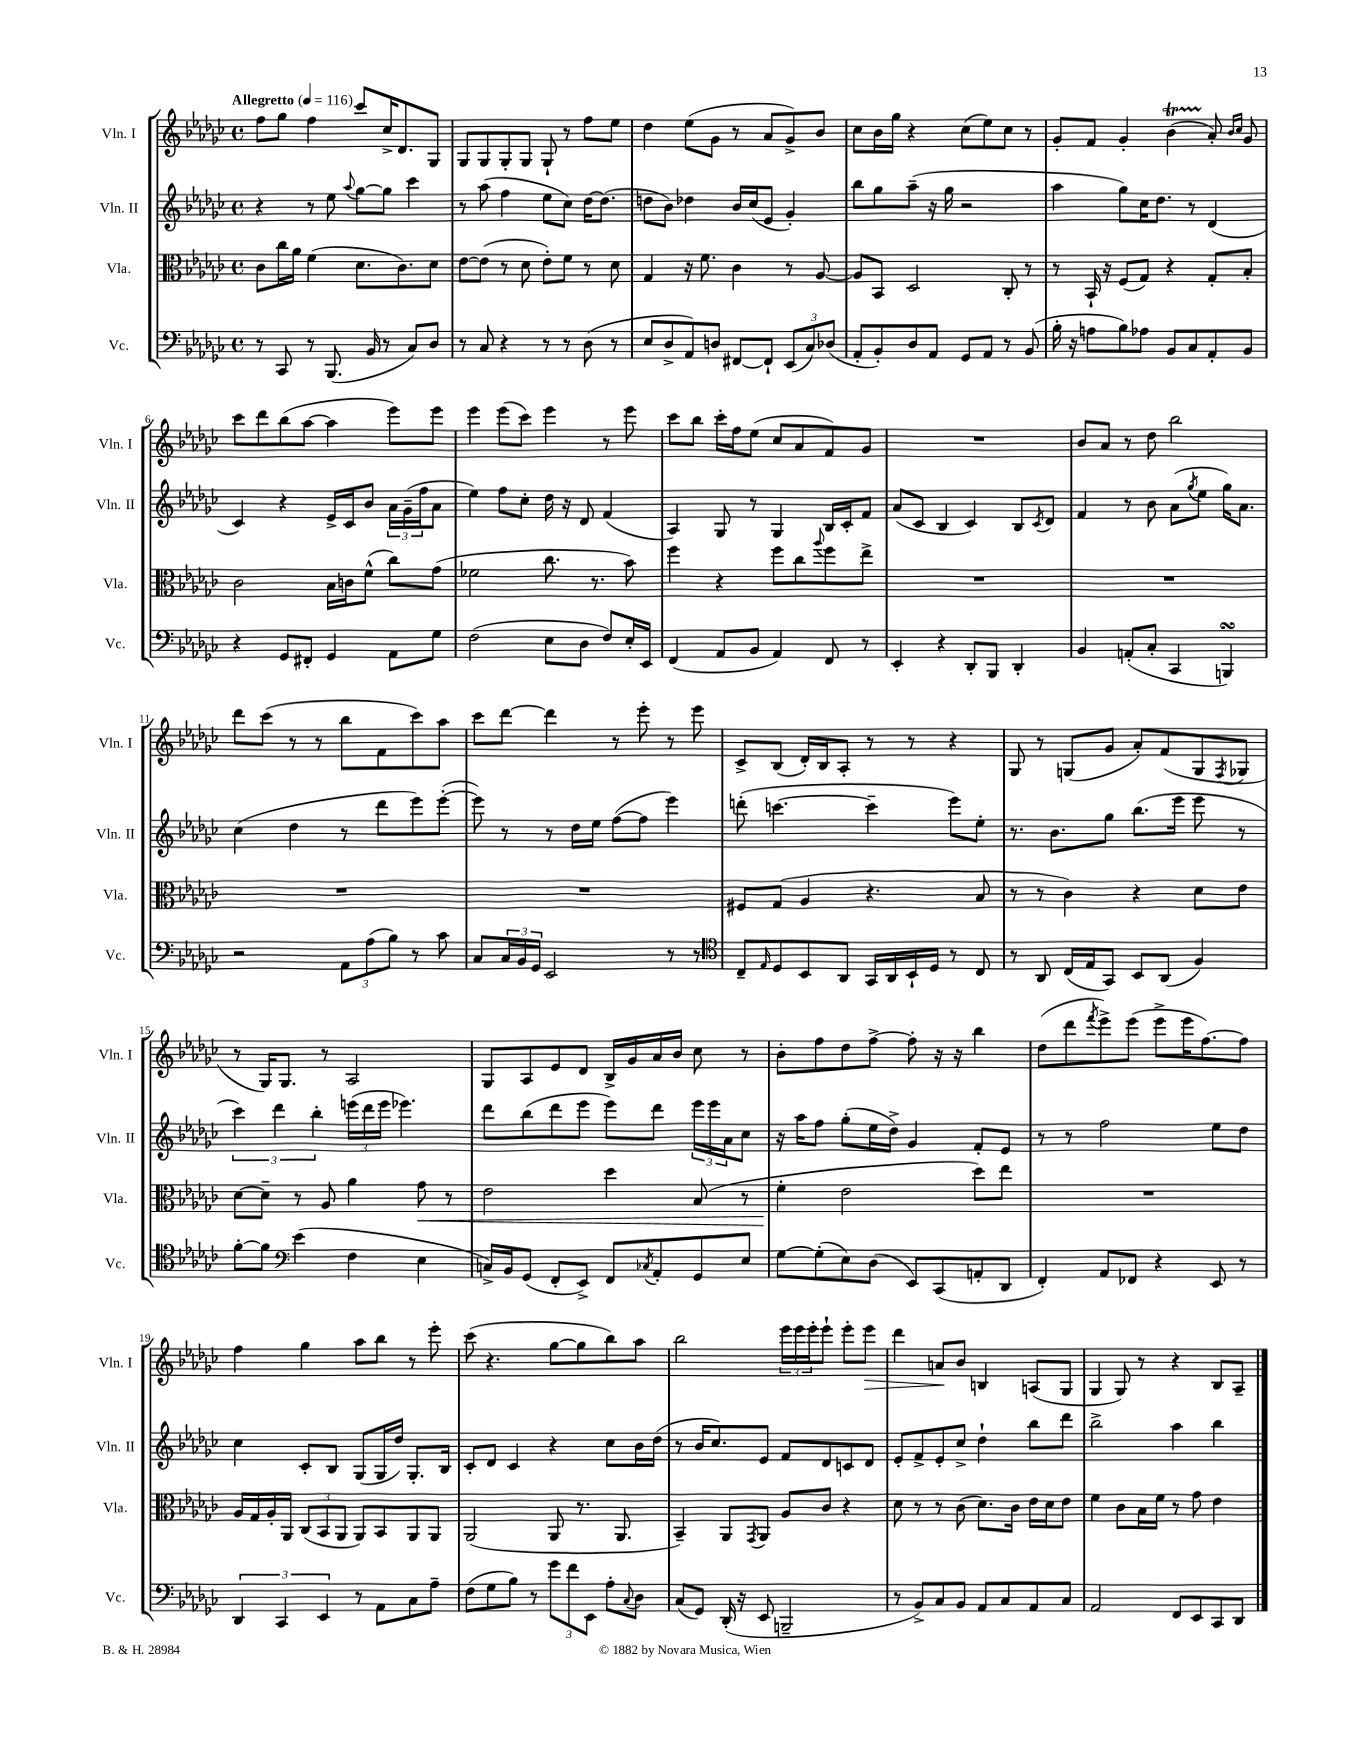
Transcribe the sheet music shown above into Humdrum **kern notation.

**kern	**kern	**dynam	**kern	**kern	**dynam
*part4	*part3	*part3	*part2	*part1	*part1
*staff4	*staff3	*staff3	*staff2	*staff1	*staff1
*I"Vc.	*I"Vla.	*	*I"Vln. II	*I"Vln. I	*
*I'Vc.	*I'Vla.	*	*I'Vln. II	*I'Vln. I	*
*clefF4	*clefC3	*	*clefG2	*clefG2	*
*k[b-e-a-d-g-c-]	*k[b-e-a-d-g-c-]	*	*k[b-e-a-d-g-c-]	*k[b-e-a-d-g-c-]	*
*M4/4	*M4/4	*	*M4/4	*M4/4	*
*met(c)	*met(c)	*	*met(c)	*met(c)	*
*MM116	*MM116	*	*MM116	*MM116	*
=1	=1	=1	=1	=1	=1
!	!	!	!	!LO:TX:a:B:t=Allegretto	!
8r	8c-\L	.	4r	8ff\L	.
8CC-/	16cc-\L	.	.	8gg-\J	.
.	16a-\JJ	.	.	.	.
8r	(4f\	.	8r	4ff\	.
(8.BBB-/	.	.	8ee-\	.	.
.	.	.	8qqaa-/	.	.
.	8.d-\L	.	[8gg-\L	8ccc-/L	.
16BB-/	.	.	.	.	.
8r	.	.	8gg-\J]	16cc-^/K	.
.	8.c-\)	.	.	8.d-/	.
8C-/L)	.	.	4ccc-\	.	.
8D-/J	8d-\J	.	.	8G-/J	.
=2	=2	=2	=2	=2	=2
8r	[8e-\L	.	8r	8G-/L	.
8C-/	(8e-\J]	.	(8aa-\	8G-/	.
4r	8r	.	4ff\	8G-'/	.
.	8d-\	.	.	8G-/J	.
8r	8e-'\L)	.	8ee-\L	8G-`/	.
8r	8f\J	.	8cc-\J)	8r	.
(8D-\	8r	.	[16dd-\KL	8ff\L	.
.	.	.	(8.dd-\J]	.	.
8r	8d-\	.	.	8ee-\J	.
=3	=3	=3	=3	=3	=3
8E-/L	4G-/	.	8ddn\L	4dd-\	.
8D-^/	.	.	8b-\J)	.	.
8AA-/)	16r	.	4dd-X\	(8ee-\L	.
.	8.f\	.	.	.	.
8Dn/J	.	.	.	8g-\J	.
[8FF#X/L	4c-\	.	16b-/LL	8r	.
.	.	.	(16cc-/J	.	.
8FF#`/J]	.	.	8e-/J	8a-/L	.
(12EE-/L	8r	.	4g-'/)	8g-^/)	.
12C-/)	.	.	.	.	.
.	[8A-/	.	.	8b-/J	.
(12D-X/J	.	.	.	.	.
=4	=4	=4	=4	=4	=4
8AA-'/L	8A-/L]	.	8bb-\L	8cc-\L	.
8BB-'/)	8BB-/J	.	8gg-\	16b-\L	.
.	.	.	.	16gg-\JJ	.
8D-/	2D-/	.	(8aa-~\J	4r	.
8AA-/J	.	.	16r	.	.
.	.	.	16gg-\	.	.
8GG-/L	.	.	2r	(8cc-\L	.
8AA-/J	.	.	.	8ee-\)	.
8r	8C-'/	.	.	8cc-\J	.
(8BB-/	8r	.	.	8r	.
=5	=5	=5	=5	=5	=5
16B-'\	8r	.	4aa-\	8g-'/L	.
16r	.	.	.	.	.
8An\L	16BB-`/	.	.	8f/J	.
.	16r	.	.	.	.
8B-\)	(8F/L	.	8gg-\L)	4g-'/	.
8A-X\J	8G-/J)	.	16cc-\K	.	.
.	.	.	8.dd-\J	.	.
8BB-/L	4r	.	.	(4b-t\	.
8C-/	.	.	8r	.	.
8AA-'/	8G-'/L	.	(4d-/	8a-'/)	.
.	.	.	.	16qqb-/LL	.
.	.	.	.	16qqcc-/JJ	.
8BB-/J	8B-'/J	.	.	8g-/	.
!!LO:LB:g=z
=6	=6	=6	=6	=6	=6
4r	2c-\	.	4c-/)	8ccc-\L	.
.	.	.	.	8ddd-\	.
8GG-/L	.	.	4r	(8bb-\	.
8FF#X'/J	.	.	.	[8aa-\J	.
4GG-/	16B-\LL	.	16e-^/LL	4aa-\]	.
.	16cn\J	.	16c-/J	.	.
.	(8f^^\J	.	8b-/J	.	.
8AA-\L	8cc-\L)	.	24a-\LL	8eee-\L)	.
.	.	.	(24g-~\	.	.
.	.	.	24ff\J	.	.
8G-\J	(8g-\J	.	8a-\J	8eee-\J	.
=7	=7	=7	=7	=7	=7
(2F\	2f-X\	.	4ee-\)	4eee-\	.
.	.	.	8ff\L	(8eee-\L	.
.	.	.	8cc-'\J	8ccc-\J)	.
8E-\L	8.cc-\	.	16dd-\	4eee-\	.
.	.	.	16r	.	.
8D-\J	.	.	8d-/	.	.
.	8.r	.	.	.	.
8F/L)	.	.	(4f/	8r	.
16E-'/L	8b-\)	.	.	8eee-\	.
16EE-/JJ	.	.	.	.	.
=8	=8	=8	=8	=8	=8
(4FF/	4ff\	.	4A-/)	8ccc-\L	.
.	.	.	.	8bb-\J	.
8AA-/L	4r	.	8G-/	16ccc-'\LL	.
.	.	.	.	16ff\J	.
8BB-/J	.	.	8r	(8ee-\J	.
4AA-/)	8ff\L	.	4G-/	8cc-/L	.
.	8cc-\	.	.	8a-/	.
.	8qqaa-/	.	.	.	.
8FF/	8ff\	.	16B-/LL	8f/)	.
.	.	.	16c-'/J	.	.
8r	8ee-^\J	.	8f/J	8g-/J	.
=9	=9	=9	=9	=9	=9
4EE-'/	1r	.	(8a-/L	1r	.
.	.	.	8c-/J	.	.
4r	.	.	4B-/	.	.
8DD-'/L	.	.	4c-/)	.	.
8BBB-/J	.	.	.	.	.
4DD-'/	.	.	8B-/L	.	.
.	.	.	8qc-/	.	.
.	.	.	8d-/J	.	.
=10	=10	=10	=10	=10	=10
4BB-/	1r	.	4f/	8b-/L	.
.	.	.	.	8a-/J	.
(8AAn'/L	.	.	8r	8r	.
8C-'/J	.	.	8b-\	8dd-\	.
4CC-/	.	.	(8a-\L	2bb-\	.
.	.	.	8qgg-/	.	.
.	.	.	8ee-\J	.	.
4BBBnsSsS/)	.	.	16gg-\KL)	.	.
.	.	.	8.a-\J	.	.
!!LO:LB:g=z
=11	=11	=11	=11	=11	=11
2r	1r	.	(4cc-\	8ddd-\L	.
.	.	.	.	(8ccc-\J	.
.	.	.	4dd-\	8r	.
.	.	.	.	8r	.
12AA-\L	.	.	8r	8bb-\L	.
(12A-\	.	.	.	.	.
.	.	.	8ddd-\L	8f\	.
12B-\J)	.	.	.	.	.
8r	.	.	8eee-\)	8ccc-\)	.
8c-\	.	.	([8eee-'\J	8aa-\J	.
=12	=12	=12	=12	=12	=12
8C-/L	1r	.	8eee-\])	8ccc-\L	.
24C-/L	.	.	8r	[8ddd-\J	.
24BB-/	.	.	.	.	.
24GG-/JJ	.	.	.	.	.
2EE-/	.	.	8r	4ddd-\]	.
.	.	.	16dd-\LL	.	.
.	.	.	16ee-\JJ	.	.
.	.	.	([8ff\L	8r	.
.	.	.	8ff\J]	8eee-'\	.
8r	.	.	4eee-\)	8r	.
8r	.	.	.	8eee-\	.
=13	=13	=13	=13	=13	=13
*clefC4	*	*	*	*	*
8C-~/L	8F#X/L	.	(8dddn'\	8c-^/L	.
16qqE-/	.	.	.	.	.
8D-/	(8G-/J	.	[4.cccn\	(8B-/J	.
8BB-/	4A-/	.	.	16d-'/LL)	.
.	.	.	.	16B-/J	.
8AA-/J	.	.	.	8A-'/J	.
16GG-/LL	4.r	.	4ccc~\]	8r	.
16AA-/	.	.	.	.	.
16BB-`/	.	.	.	8r	.
16D-/JJ	.	.	.	.	.
8r	.	.	8eee-\L)	4r	.
8C-/	8B-/	.	8ee-'\J	.	.
=14	=14	=14	=14	=14	=14
8r	8r	.	8.r	8G-/	.
8AA-/	8r	.	.	8r	.
.	.	.	8.b-\L	.	.
(16C-/LL	4c-\)	.	.	(8Gn/L	.
16E-/J	.	.	.	.	.
8GG-/J)	.	.	8gg-\J	8g-/J	.
8BB-/L	4r	.	(8.bb-\L	8a-'/L)	.
(8AA-/J	.	.	.	(8f/	.
.	.	.	16eee-\Jk	.	.
4F/)	8d-\L	.	8eee-\	8G/	.
.	.	.	.	8qF/	.
.	8e-\J	.	8r	8G-X/J	.
!!LO:LB:g=z
=15	=15	=15	=15	=15	=15
[8f'\L	[8d-\L	.	6ccc-\)	8r	.
8f\J]	8d-~\J]	.	.	16G-/KL)	.
.	.	.	6ddd-\	.	.
.	.	.	.	8.G-/J	.
*clefF4	*	*	*	*	*
(4e-\	8r	.	.	.	.
.	.	.	6bb-'\	.	.
.	8A-/	.	.	8r	.
4F\	4a-\	.	(24eeen\LL	2A-/	.
.	.	.	24ddd-\	.	.
.	.	.	24eee\JJ	.	.
.	.	.	4.eee-X\)	.	.
!	!	!LO:HP:b	!	!	!
4E-\	8g-\	<	.	.	.
.	8r	.	.	.	.
=16	=16	=16	=16	=16	=16
16Cn^/LL)	2e-\	.	8ddd-\L	8G-/L	.
16BB-/J	.	.	.	.	.
(8GG-/J	.	.	(8bb-\	8A-/	.
8FF'/L	.	.	8ddd-\	8e-/	.
8EE-^/J)	.	.	8eee-\J	8d-/J	.
8FF/L	4dd-\	.	8eee-\L)	16B-^/LL	.
.	.	.	.	16g-/	.
8qC-X/	.	.	.	.	.
8AA-'/	.	.	8ddd-\J	16a-/	.
.	.	.	.	16b-/JJ	.
8GG-/	(8B-/	.	24eee-\LL	8cc-\	.
.	.	.	24eee-\	.	.
.	.	.	24a-\J	.	.
8E-/J	8r	.	8cc-\J	8r	.
=17	=17	=17	=17	=17	=17
[8G-\L	4f'\	.	16r	8b-'\L	.
.	.	.	16aa-\KL	.	.
(8G-'\]	.	.	8ff\J	8ff\	.
8E-\)	2e-\	[	(8gg-'\L	8dd-\	.
(8D-\J	.	.	16ee-\L	[8ff^\J	.
.	.	.	16dd-^\JJ)	.	.
8EE-/L)	.	.	4g-/	8ff'\]	.
(8CC-/	.	.	.	16r	.
.	.	.	.	16r	.
8AAn'/	8dd-\L)	.	8f'/L	4bb-\	.
8DD-/J	8ee-\J	.	8e-/J	.	.
=18	=18	=18	=18	=18	=18
4FF'/)	1r	.	8r	(8dd-\L	.
.	.	.	8r	8ddd-\	.
.	.	.	.	8qfff/	.
8AA-/L	.	.	2ff\	8eee-^\)	.
8FF-X/J	.	.	.	(8eee-\J	.
4r	.	.	.	8eee-^\L	.
.	.	.	.	16eee-\K	.
.	.	.	.	[8.ff\)	.
8EE-/	.	.	8ee-\L	.	.
8r	.	.	8dd-\J	8ff\J]	.
!!LO:LB:g=z
=19	=19	=19	=19	=19	=19
6DD-/	16A-/LL	.	4cc-\	4ff\	.
.	16G-/	.	.	.	.
.	16A-'/	.	.	.	.
6CC-/	.	.	.	.	.
.	16AA-/JJ	.	.	.	.
.	(12C-/L	.	8c-'/L	4gg-\	.
6EE-/	12BB-/	.	.	.	.
.	.	.	8B-/J	.	.
.	12AA-/J	.	.	.	.
8r	8AA-/L)	.	(8G-/L	8aa-\L	.
8AA-\L	8BB-/	.	16G-/L	8bb-\J	.
.	.	.	16dd-/JJ)	.	.
8C-\	8AA-/	.	8.G-'/L	8r	.
8A-~\J	8AA-/J	.	.	8eee-'\	.
.	.	.	16B-/Jk	.	.
=20	=20	=20	=20	=20	=20
(8F\L	(2AA-/	.	8c-'/L	(8ccc-\	.
8G-\	.	.	8d-/J	4.r	.
8B-\J)	.	.	4c-/	.	.
8r	.	.	.	.	.
12g-\L	8AA-/	.	4r	[8gg-\L	.
12f\	.	.	.	.	.
.	8.r	.	.	8gg-\]	.
12EE-\J	.	.	.	.	.
8A-'\L	.	.	8cc-\L	8bb-\)	.
.	8.AA-/	.	.	.	.
8qqC-/	.	.	.	.	.
8D-\J	.	.	16b-\L	8aa-\J	.
.	.	.	(16dd-\JJ	.	.
=21	=21	=21	=21	=21	=21
(8C-/L	4BB-~/)	.	8r	2bb-\	.
8GG-/J)	.	.	16b-/KL	.	.
.	.	.	8.cc-/)	.	.
(16DD-'/	8AA-/L	.	.	.	.
16r	.	.	.	.	.
.	8qGG-/	.	.	.	.
8EE-/	8AA-/J	.	8e-/J	.	.
2BBBn~/	8A-/L	.	8f/L	24eee-\LL	.
.	.	.	.	24eee-\	.
.	.	.	.	24eee-'\J	.
.	8c-/J	.	8d-/	8eee-`\J	.
.	4r	.	8cn/	8eee-'\L	.
!	!	!	!	!	!LO:HP:b
.	.	.	8d-/J	8eee-\J	>
=22	=22	=22	=22	=22	=22
8r	8d-\	.	8e-'/L	4ddd-\	.
8BB-^/L)	8r	.	8f^/	.	.
8C-/	8r	.	8e-'/	8an/L	.
8BB-/J	(8c-\	.	8cc-^/J	8b-/J	]
8AA-/L	8.d-\L)	.	4dd-`\	4Bn/	.
8C-/	.	.	.	.	.
.	16c-\Jk	.	.	.	.
8AA-/	16e-\LL	.	8bb-\L	(8An/L	.
.	16d-\J	.	.	.	.
8C-/J	8e-\J	.	8ddd-\J	8G-/J	.
=23	=23	=23	=23	=23	=23
2AA-/	4f\	.	2bb-^\	4G-/	.
.	8c-\L	.	.	8G-/)	.
.	16B-\L	.	.	8r	.
.	16f\JJ	.	.	.	.
8FF/L	8r	.	4aa-\	4r	.
8EE-/	8g-\	.	.	.	.
8CC-/	4e-\	.	4bb-\	8B-/L	.
8DD-/J	.	.	.	8A-~/J	.
==	==	==	==	==	==
*-	*-	*-	*-	*-	*-
